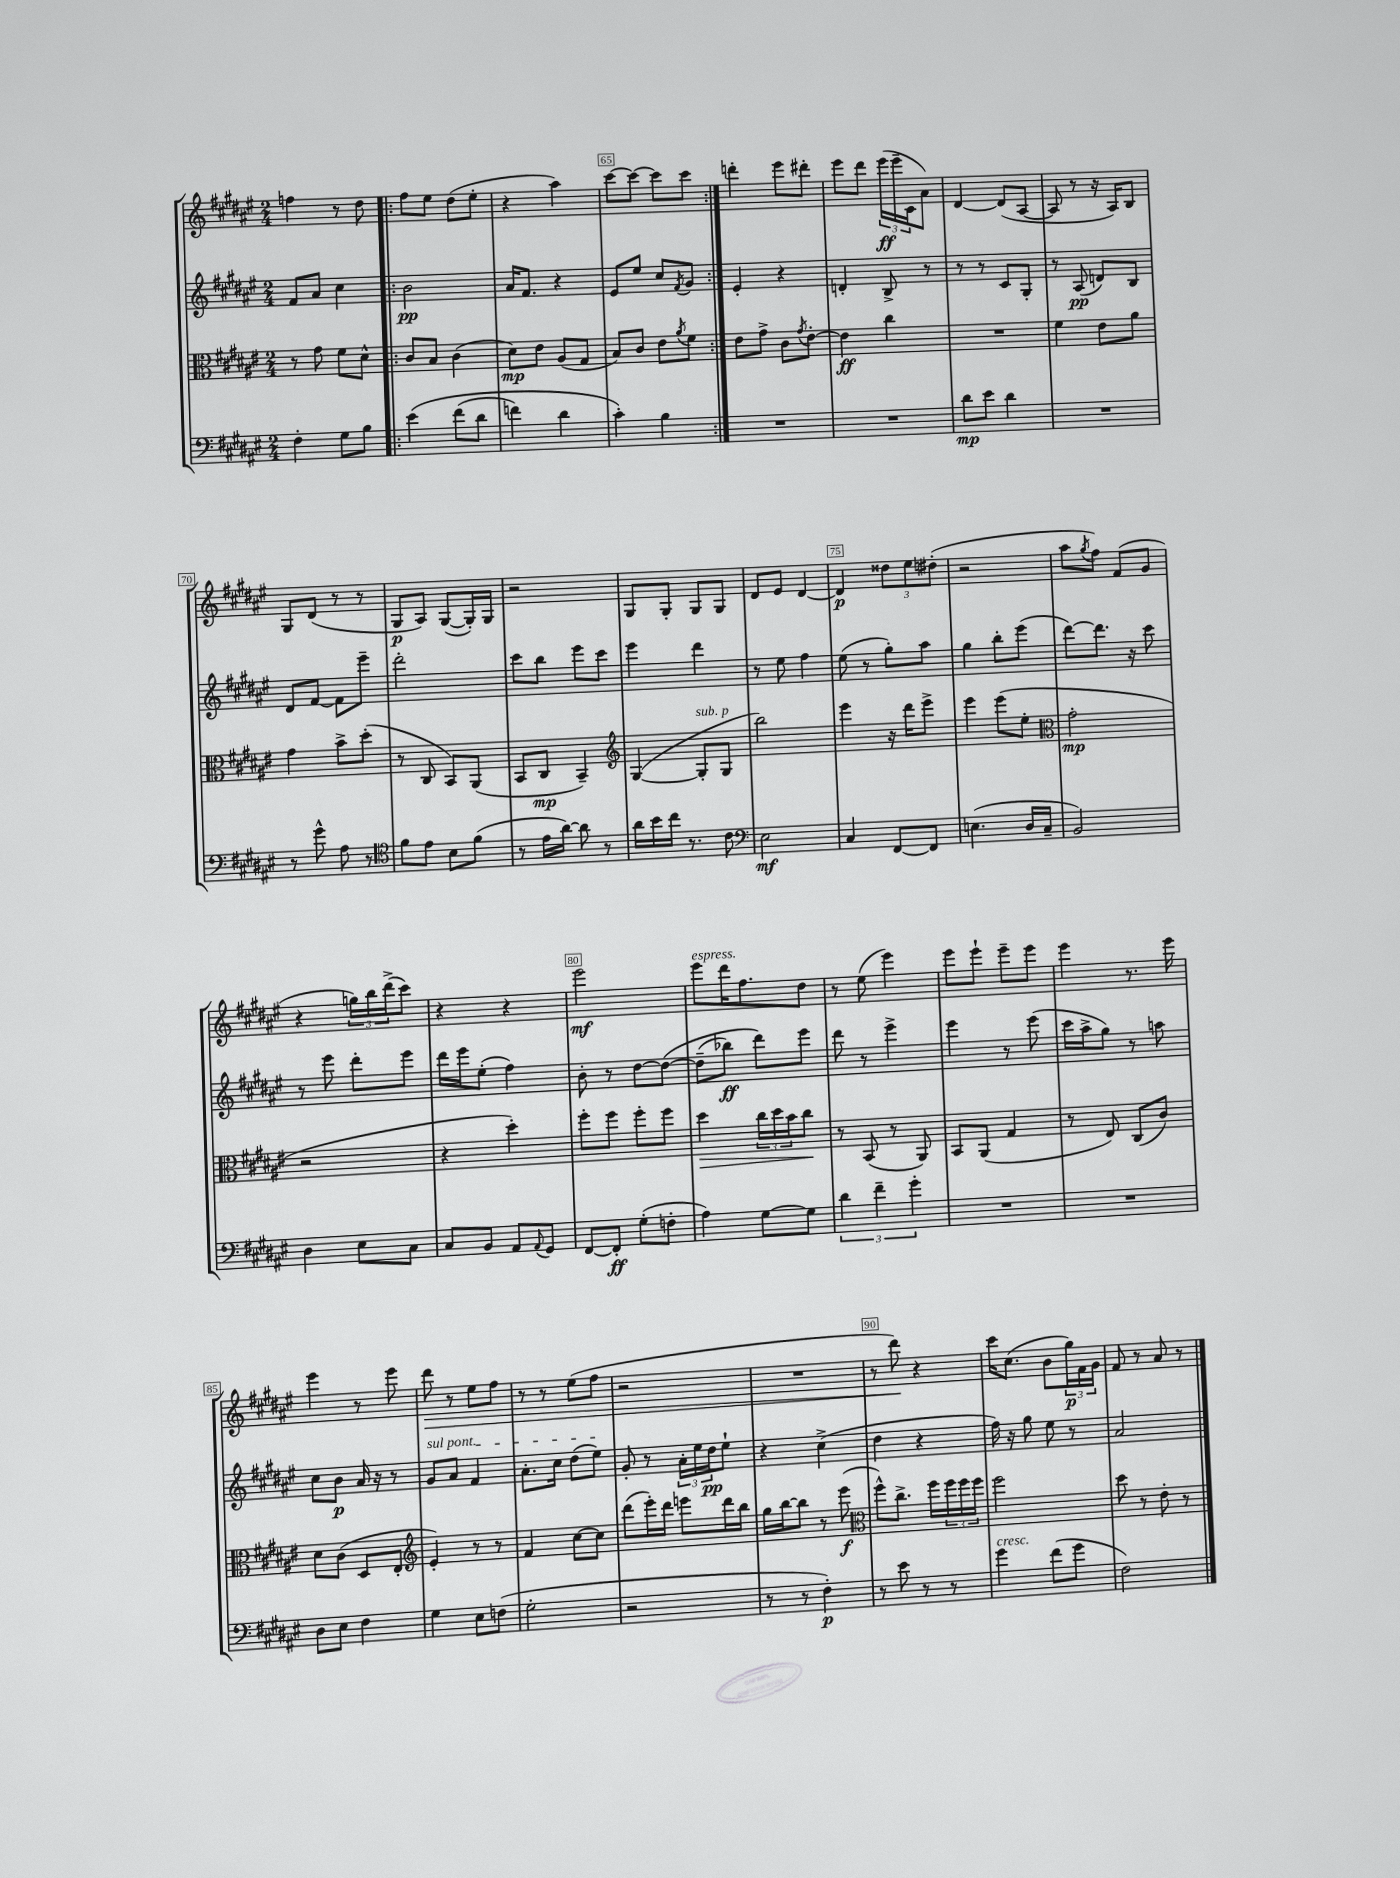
<<
\new StaffGroup <<
\new Staff = "s0" {
    \clef treble \key fis \major \numericTimeSignature \time 2/4
    f''4 r8 dis''8 |
    \repeat volta 2 { fis''8 eis''8 dis''8( eis''8-. |
    r4 ais''4) |
    cis'''8~ cis'''8~ cis'''8 cis'''8 | }
    d'''4-. eis'''8 dis'''8-. |
    eis'''8 dis'''8 \tuplet 3/2 { eis'''16\ff( eis'''16-- cis'16 } ais'8) |
    dis'4~ dis'8( ais8~ |
    ais8 r8 r16 ais16) b8 |
    gis8 dis'8( r8 r8 |
    gis8\p ais8) gis8~( gis16-.) gis16 |
    r2 |
    gis8 gis8-. gis8 gis8 |
    dis'8 eis'8 dis'4~ |
    dis'4\p \tuplet 3/2 { disis''8 eis''8 dis''8-.( } |
    r2 |
    ais''8 \acciaccatura { gis''8 } fis''8) fis'8( gis'8 |
    r4 \tuplet 3/2 { g''16) b''16 dis'''16->( } cis'''8) |
    r4 r4 |
    eis'''2\mf |
    eis'''8^\markup { \italic "espress." } dis'''16 fis''8. dis''8 |
    r8 eis''8( eis'''4) |
    eis'''8 eis'''8-! eis'''8-- eis'''8 |
    eis'''4 r8. eis'''16 |
    eis'''4 r8 eis'''8 |
    dis'''8\> r8 eis''8 fis''8 |
    r8 r8 eis''8( fis''8 |
    r2 |
    R2 |
    r8 dis'''8\!) r4 |
    cis'''16 cis''8.( b'8 \tuplet 3/2 { gis''16\p) fis'16 gis'16 } |
    fis'8 r8 ais'8 r8 \bar "|." |
}
\new Staff = "s1" {
    \clef treble \key fis \major \numericTimeSignature \time 2/4
    fis'8 ais'8 cis''4 |
    \repeat volta 2 { b'2\pp |
    ais'16 fis'8. r4 |
    eis'8 eis''8 cis''8 \acciaccatura { fis'8 } gis'8 | }
    eis'4-. r4 |
    d'4-. b8-> r8 |
    r8 r8 cis'8 gis8-. |
    r8 ais8\pp( d'8) b8 |
    dis'8 fis'8~ fis'8 eis'''8-- |
    dis'''2-. |
    cis'''8 b''8 eis'''8 cis'''8 |
    eis'''4 dis'''4 |
    r8 eis''8 fis''4 |
    eis''8( r8 gis''8-.) ais''8 |
    gis''4 b''8-. eis'''8( |
    dis'''8~) dis'''8. r16 cis'''8 |
    r8 eis'''8 dis'''8-. eis'''8 |
    dis'''16 eis'''16 eis''8-.( fis''4) |
    b'8-. r8 dis''8~ dis''8~\( |
    dis''8--( bes''8\ff) dis'''8\) eis'''8 |
    dis'''8 r8 eis'''4-> |
    eis'''4 r8 eis'''8( |
    cis'''16 ais''16-> gis''8) r8 a''8 |
    cis''8 b'8\p ais'16 r16 r8 |
    \once \override TextSpanner.bound-details.left.text = \markup { \italic "sul pont." } gis'8\startTextSpan ais'8 fis'4 |
    ais'8.-. cis''16 dis''8( eis''8\stopTextSpan) |
    gis'8-. r8 \tuplet 3/2 { ais'16-. eis''16 dis''16\pp } eis''8-! |
    r4 cis''4->( |
    dis''4 r4 |
    fis''16) r16 gis''8 eis''8 r8 |
    ais'2 \bar "|." |
}
\new Staff = "s2" {
    \clef alto \key fis \major \numericTimeSignature \time 2/4
    r8 gis'8 fis'8 dis'8-^ |
    \repeat volta 2 { cis'8 b8 cis'4( |
    dis'8\mp) eis'8 ais8( gis8 |
    b8) cis'8 eis'8 \acciaccatura { ais'8 } fis'8 | }
    eis'8 gis'8-> cis'8 \acciaccatura { gis'8 } eis'8~-. |
    eis'4\ff cis''4 |
    R2 |
    fis'4 eis'8 ais'8 |
    gis'4 b'8-> dis''8-.( |
    r8 cis8 b,8) ais,8( |
    b,8 cis8\mp b,4--) |
    \clef treble gis4~( gis8-.^\markup { \italic "sub. p" } gis8 |
    b''2) |
    eis'''4 r16 dis'''16 eis'''8-> |
    eis'''4 eis'''8( eis''8-. |
    \clef alto gis'2-.\mp |
    r2 |
    r4 dis''4-.) |
    fis''8-. fis''8 fis''8-. fis''8 |
    dis''4\> \tuplet 3/2 { cis''16 dis''16 b'16 } cis''8\! |
    r8 b,8( r8 ais,8) |
    b,8 ais,8( gis4 |
    r8 eis8) cis8( cis'8) |
    dis'8 cis'8( dis8 eis8-. |
    \clef treble eis'4-.) r8 r8 |
    fis'4 cis''8~ cis''8 |
    dis'''8( eis'''16-.) dis'''16 e'''8 dis'''16 b''16 |
    gis''16 b''16~ b''8 r8 eis'''8\f( |
    \clef alto fis''8-^) cis''8.-> fis''16 \tuplet 3/2 { fis''16 fis''16 fis''16 } |
    fis''2 |
    dis''8 r8 eis'8-. r8 \bar "|." |
}
\new Staff = "s3" {
    \clef bass \key fis \major \numericTimeSignature \time 2/4
    fis4-. gis8 b8 |
    \repeat volta 2 { eis'4\( fis'8( dis'8 |
    f'4) dis'4 |
    cis'4-.\) b4 | }
    R2 |
    R2 |
    dis'8\mp eis'8 dis'4 |
    R2 |
    r8 gis'8-^ ais8 r8 |
    \clef tenor fis'8 eis'8 b8 fis'8( |
    r8 eis'16 ais'16~) ais'8 r8 |
    ais'16 b'16 cis''16 r8. cis'8 |
    \clef bass eis2\mf |
    cis4 fis,8~ fis,8 |
    e4.( dis16 cis16-- |
    b,2) |
    dis4 eis8 cis8 |
    cis8 b,8 ais,8 \appoggiatura { ais,8 } gis,8 |
    fis,8~ fis,8-.\ff gis8-.( f8-. |
    ais4) gis8~ gis8 |
    \tuplet 3/2 { dis'4 fis'4-- gis'4-. } |
    R2 |
    R2 |
    dis8 eis8 fis4 |
    gis4 eis8 f8( |
    gis2-. |
    r2 |
    r8 r8 fis4-.\p) |
    r8 eis'8 r8 r8 |
    gis'4^\markup { \italic "cresc." } fis'8( gis'8 |
    fis2) \bar "|." |
}
>>
>>
\layout { \context { \Score currentBarNumber = #62 \override BarNumber.break-visibility = ##(#f #t #t) barNumberVisibility = #(every-nth-bar-number-visible 5) \override BarNumber.stencil = #(make-stencil-boxer 0.1 0.3 ly:text-interface::print) } }
